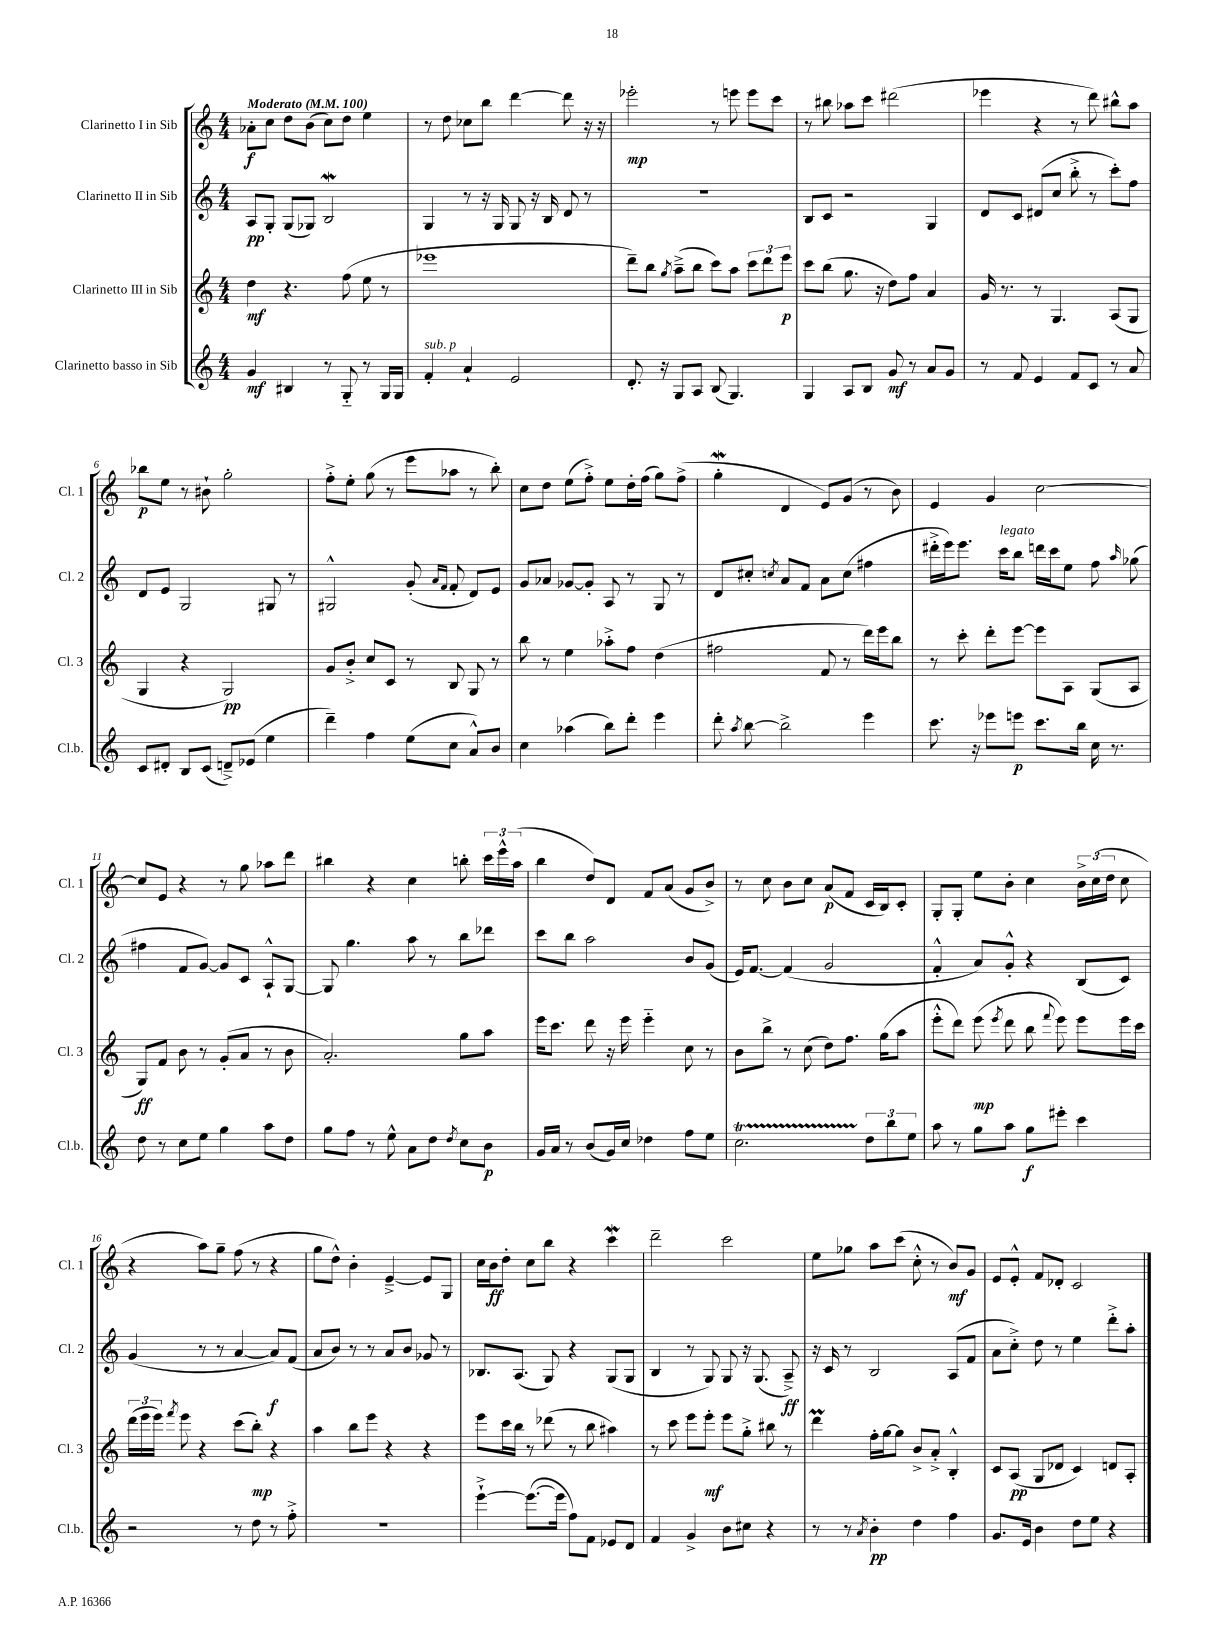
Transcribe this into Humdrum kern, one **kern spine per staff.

**kern	**kern	**kern	**kern
*staff4	*staff3	*staff2	*staff1
*clefG2	*clefG2	*clefG2	*clefG2
*k[]	*k[]	*k[]	*k[]
*M4/4	*M4/4	*M4/4	*M4/4
*MM100	*MM100	*MM100	*MM100
4g/	4dd\	8A/L	8a-'\L
.	.	8G'/J	8cc\J
4B#/	4.r	(8G/L	8dd\L
.	.	8G-/J)	(8b\J
8r	.	2B/	8cc\L)
8G'~/	(8ff\	.	8dd\J
8r	8ee\	.	4ee\
16G/LL	8r	.	.
16G/JJ	.	.	.
=	=	=	=
4f'/	1eee-	4G/	8r
.	.	.	8dd\
4a`/	.	8r	8cc-\L
.	.	16r	8bb\J
.	.	16G/	.
2e/	.	8G/	[4ddd\
.	.	16r	.
.	.	16B/	.
.	.	8d/	8ddd\]
.	.	8r	16r
.	.	.	16r
=	=	=	=
8.d'/	8ddd~\L)	1r	2eee-'\
.	8bb\J	.	.
16r	.	.	.
.	8qgg/	.	.
8G/L	(8aa~^\L	.	.
8A/J	8bb\J	.	.
(8B/	8ccc\L)	.	8r
4.G/)	8aa\J	.	8eee\
.	12ccc\L	.	8eee\L
.	12ddd\	.	.
.	.	.	8ccc\J
.	12eee\J	.	.
=	=	=	=
4G/	8ccc\L	8B/L	8r
.	(8bb\J	8c/J	8bb#\
8A/L	8.gg\	2r	8aa-\L
8B/J	.	.	8ccc\J
.	16r	.	.
8g/	8dd\L)	.	(2ddd#\
8r	8ff\J	.	.
8a/L	4a/	4G/	.
8g/J	.	.	.
=	=	=	=
8r	16g/	8d/L	4eee-\
.	8.r	.	.
8f/	.	8c/J	.
4e/	8r	(8d#/L	4r
.	4.G/	8cc/J	.
8f/L	.	8bb'^\	8r
8c/J	.	8r	8ddd\)
8r	(8A/L	8ccc'\L)	8bb#^^\L
8a/	8G/J	8ff\J	8aa\J
=	=	=	=
8c/L	4G/	8d/L	8bb-\L
8d#'/J	.	8e/J	8ee\J
8B/L	4r	2G/	8r
(8c/J	.	.	8b#`\
8d~^/L)	2G/)	.	2gg'\
(8e-/J	.	.	.
4ee\	.	8G#/	.
.	.	8r	.
=	=	=	=
4ddd~\)	8g/L	2G#^^/	8ff'^\L
.	8b'^/J	.	8ee'\J
4ff\	8cc/L	.	(8gg\
.	8c/J	.	8r
(8ee\L	8r	(8g'/	8eee\L
.	.	16qqa/LL	.
.	.	16qqf/JJ	.
8cc\J	8B/	8f'/	8aa-\J
8a^^/L)	8G/	8d/L)	8r
8b/J	8r	8e/J	8bb'\)
=	=	=	=
4cc\	8bb\	8g/L	8cc\L
.	8r	8a-/J	8dd\J
(4aa-\	4ee\	[8g-/L	(8ee\L
.	.	8g-'/]J	8ff'^\J)
8bb\L)	8aa-'^\L	8A/	8ee\L
8ddd'\J	8ff\J	8r	16dd'\L
.	.	.	(16ff\JJ
4eee\	(4dd\	8G/	8gg\L)
.	.	8r	(8ff^\J
=	=	=	=
8ddd'\	2ff#\	8d/L	4gg'\
8qaa/	.	.	.
[8bb\	.	8cc#'/J	.
.	.	8qcc/	.
2bb^\]	.	8a/L	4d/
.	.	8f/J	.
.	8f/	8a\L	8e/L)
.	8r	(8cc\J	(8g/J
4eee\	16ddd\LL)	4ff#\	8r
.	16eee\J	.	.
.	8bb\J	.	8b\)
=	=	=	=
8.ccc\	8r	16ddd#'^\LL	4e/
.	.	16eee\J)	.
.	8ccc'\	8.eee\J	.
16r	.	.	.
8eee-\L	8ddd'\L	.	4g/
.	.	16ccc\LK	.
8eee\J	[8eee\J	8bb\J	.
8.ccc\L	8eee\]L	16ddd\LL	[2cc\
.	.	16ccc\J	.
.	8A\J	8ee\J	.
16bb\Jk	.	.	.
16cc\	(8G/L	8ff\	.
8.r	.	.	.
.	.	16qqaa/	.
.	8A/J	(8gg-\	.
=	=	=	=
8dd\	8G/L)	4ff#\	8cc/]L
8r	8f/J	.	8e/J
8cc\L	8b\	8f/L	4r
8ee\J	8r	[8g/J)	.
4gg\	(8g'/L	8g/]L	8r
.	8a/J	8c/J	8gg\
8aa\L	8r	8A`^^/L	8aa-\L
8dd\J	8b\	[8G/J	8ddd\J
=	=	=	=
8gg\L	2.a'/)	8G/]	4bb#\
8ff\J	.	4.gg\	.
8r	.	.	4r
8ee^^\	.	.	.
8a\L	.	8aa\	4cc\
8dd\J	.	8r	.
8qdd/	.	.	.
8cc\L	8gg\L	8bb\L	8bb'\
8b\J	8aa\J	8ddd-\J	24ccc\LL
.	.	.	24eee^^\
.	.	.	(24aa\JJ
=	=	=	=
16g/LL	16eee\LK	8ccc\L	4bb\
16a/JJ	8.ccc\J	.	.
8r	.	8bb\J	.
(8b/L	8ddd\	2aa\	8dd/L)
16g/L)	16r	.	8d/J
16cc/JJ	16eee\	.	.
4dd-\	4eee'~\	.	8f/L
.	.	.	(8a/J
8ff\L	8cc\	8b/L	8g/L
8ee\J	8r	(8g/J	8b^/J)
=	=	=	=
2.cc\	8b\L	16e/LK)	8r
.	.	[8.f/J	.
.	8bb^\J	.	8cc\
.	8r	(4f/]	8b\L
.	(8cc\	.	8cc\J
.	8dd\L)	2g/	(8a/L
.	8.ff\J	.	8f/J
12dd\L	.	.	16c/LL
.	(16gg\LK	.	16B/J)
12bb\	.	.	.
.	8aa\J	.	8c'/J
12ee\J	.	.	.
=	=	=	=
8aa\	8eee'^^\L	4f'^^/	8G'/L
8r	8ddd\J)	.	8G'/J
8gg\L	(8eee\	8a/L)	8ee\L
.	8qeee/	.	.
8aa\J	8ddd\	8g'^^/J	8b'\J
8gg\L	8bb\	4r	4cc\
.	8qqfff/	.	.
8eee#'\J	8eee\)	.	.
4ccc\	8eee\L	(8B/L	24b^\LL
.	.	.	(24cc\
.	.	.	24dd\JJ
.	16eee\L	8c/J)	8cc\
.	16ccc\JJ	.	.
=	=	=	=
2r	(24ddd\LL	(4g/	4r
.	24eee\	.	.
.	24eee\JJ)	.	.
.	8qfff/	.	.
.	8eee\	.	.
.	4r	8r	8aa\L)
.	.	8r	8gg~\J
8r	(8ccc\L	[4a/	(8ff\
8dd\	8bb'\J)	.	8r
8r	4r	8a/]L)	4r
8ff'^\	.	(8f/J	.
=	=	=	=
1r	4aa\	8a/L	8gg\L
.	.	8b/J)	8dd^^\J)
.	8bb\L	8r	4b'\
.	8eee\J	8r	.
.	4r	8a/L	[4e~^/
.	.	8b/J	.
.	4r	8g-/	8e/]L
.	.	8r	8G/J
=	=	=	=
[4eee`^\	8eee\L	8.B-/L	16cc\LL
.	.	.	16b\J
.	16ccc\L	.	8dd'\J
.	16bb\JJ	(8.A/J	.
(8.eee\_L	8r	.	8cc\L
.	(8ddd-\	8G/)	8bb\J
16eee\]Jk	.	.	.
8ff\L)	8r	4r	4r
8f\J	8bb\	.	.
8e-/L	4aa#\)	(8G/L	4ccc\
8d/J	.	8G/J	.
=	=	=	=
4f/	8r	4B/	2ddd~\
.	8ccc\	.	.
4g^/	8eee\L	8r	.
.	8eee'\J	8G/)	.
8b\L	8eee\L	8G/	2ccc\
8cc#\J	8gg'^\J	16r	.
.	.	(8.G/	.
4r	8bb#\	.	.
.	8r	8A~^/)	.
=	=	=	=
8r	4ddd\	16r	8ee\L
.	.	16c/	.
8r	.	8r	8gg-\J
8qa/	.	.	.
4b'\	16ff'\LL	2B/	8aa\L
.	[16gg\J	.	.
.	8gg\]J	.	(8ccc\J
4dd\	8b^/L	.	8cc'^^\
.	8a'^/J	.	8r
4ff\	4B'^^/	(8A/L	8b/L)
.	.	8f/J	8g/J
=	=	=	=
8.g/L	8c/L	8a\L	8e/L
.	(8A/J	8cc'^\J)	8e'^^/J
16e/Jk	.	.	.
4b\	8G/L	8dd\	8f/L
.	8d-/J	8r	8d-'/J
8dd\L	4c/)	4ee\	2c/
8ee\J	.	.	.
4r	8d/L	8ddd'^\L	.
.	8A'/J	8aa'\J	.
==	==	==	==
*-	*-	*-	*-
